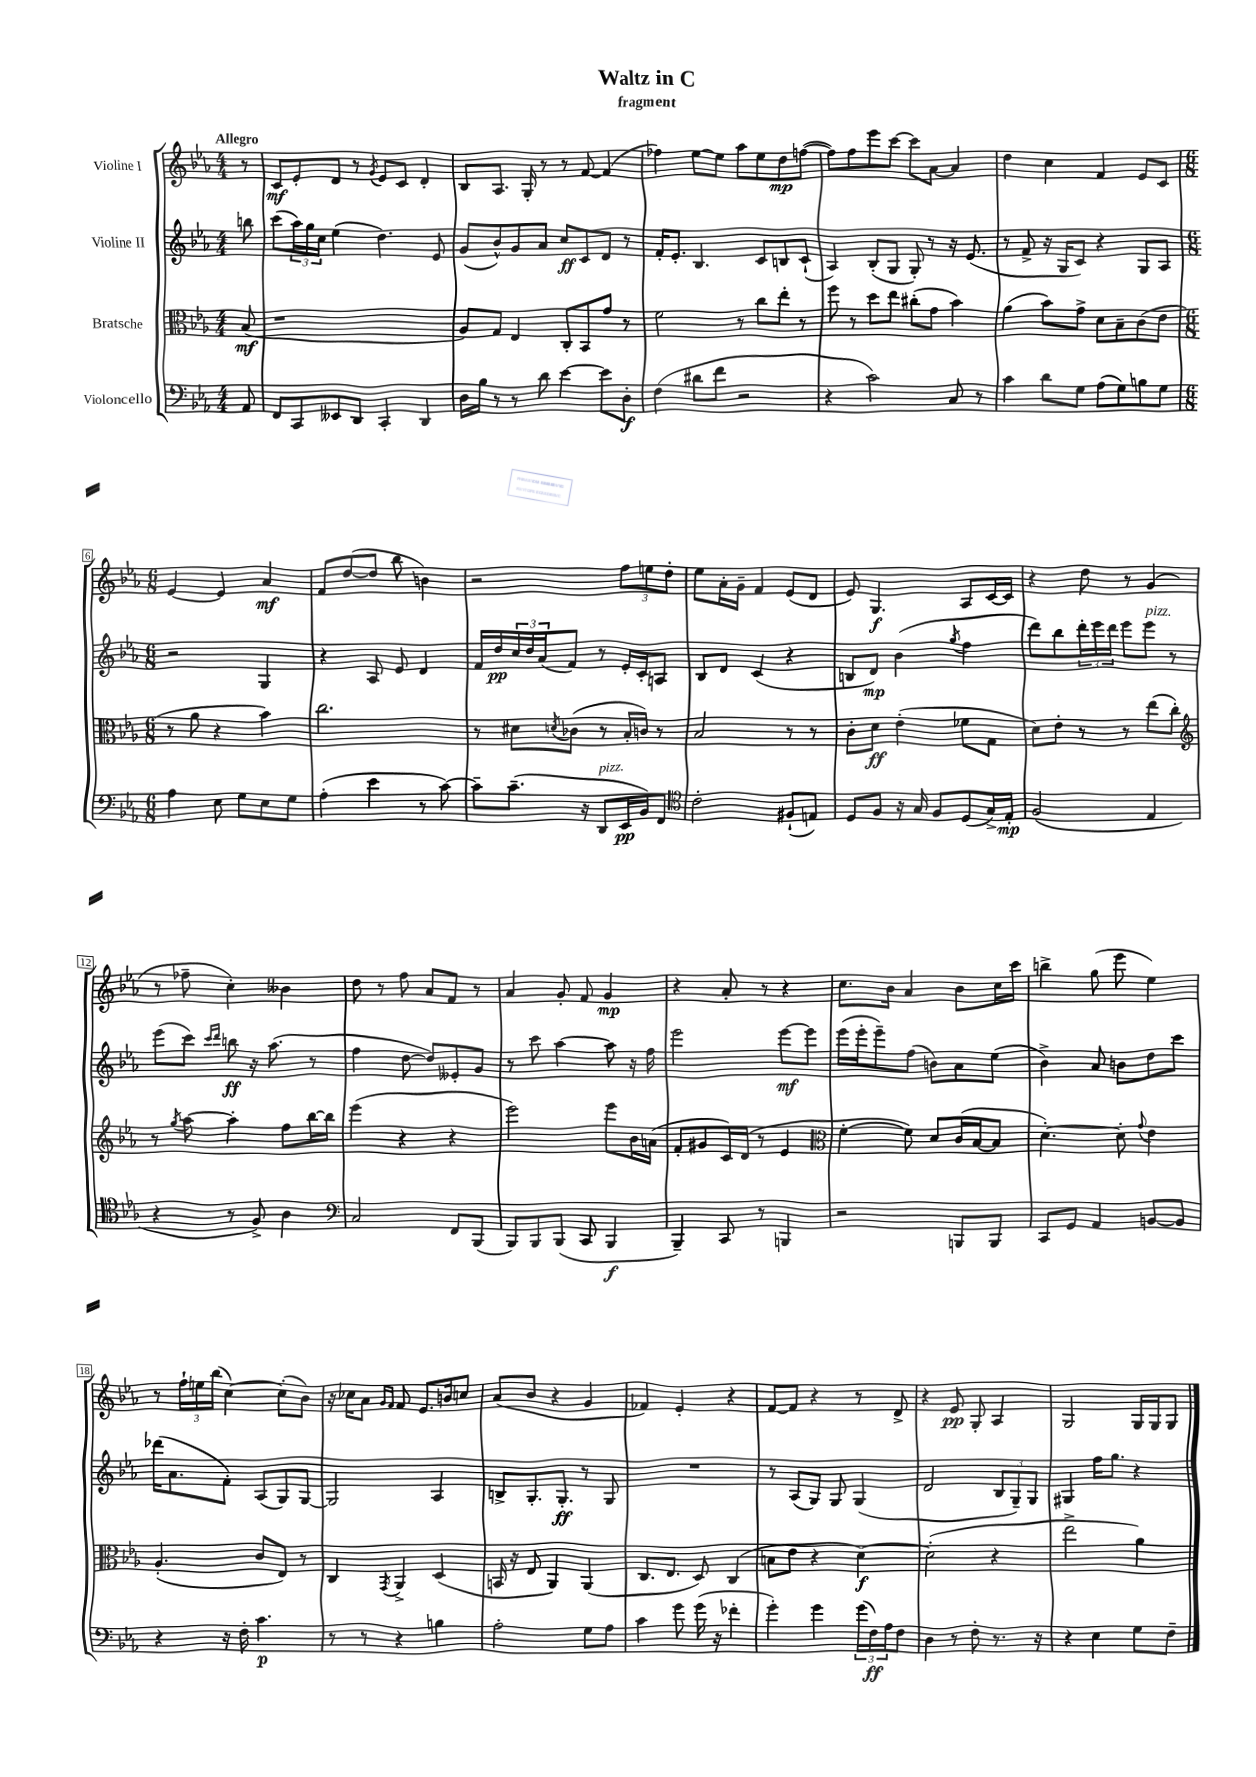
\header { title = "Waltz in C" subtitle = "fragment" }
<<
\new StaffGroup <<
\new Staff = "s0" \with { instrumentName = "Violine I" } {
    \clef treble \key ees \major \numericTimeSignature \time 4/4 \partial 8 \tempo "Allegro"
    r8 |
    c'8\mf ees'8-. d'8 r8 \acciaccatura { g'8 } ees'8 c'8 d'4-. |
    bes8 aes8. g16-. r8 r8 f'8~ f'4( |
    fes''4) ees''8~ ees''8 aes''8 ees''8 d''8\mp f''8~( |
    f''8) f''8 ees'''8 c'''8~ c'''8 aes'8~ aes'4 |
    d''4 c''4 f'4 ees'8 c'8 |
    \numericTimeSignature \time 6/8 ees'4~ ees'4 aes'4\mf |
    f'8 d''8~( d''8 bes''8 b'4) |
    r2 \tuplet 3/2 { f''8 e''8 d''8-. } |
    ees''8 aes'16-. g'16-- f'4 ees'8( d'8 |
    ees'8) g4.\f aes8 c'16~ c'16 |
    r4 d''8 r8 g'4( |
    r8 fes''8-- c''4-.) beses'4 |
    d''8 r8 f''8 aes'8 f'8 r8 |
    aes'4 g'8-. f'8 g'4\mp |
    r4 aes'8-. r8 r4 |
    c''8. bes'16 aes'4 bes'8 c''16 c'''16 |
    b''4-> g''8( ees'''8 ees''4) |
    r8 \tuplet 3/2 { f''16-! e''16 bes''16( } c''4~) c''8-.( bes'8) |
    r16 ces''16 aes'8 \grace { g'16 f'16 } f'8 ees'8. b'16 c''8 |
    aes'8( bes'8 r4 g'4 |
    fes'4) ees'4-. r4 |
    f'8~ f'8 r4 r8 d'8-> |
    r4 ees'8\pp g8-. aes4 |
    g2 g16 g16 g8 \bar "|." |
}
\new Staff = "s1" \with { instrumentName = "Violine II" } {
    \clef treble \key ees \major \numericTimeSignature \time 4/4 \partial 8
    b''8 |
    c'''8( \tuplet 3/2 { aes''16) g''16 c''16 } ees''4( d''4.) ees'8 |
    g'8( bes'8-^) g'8 aes'8 c''8\ff c'8 d'8 r8 |
    f'16-. ees'8.-. bes4. c'8 b8 c'8-!( |
    aes4) bes8-.( g8 g8-.) r8 r16 ees'8.( |
    r8 f'8-> r16 g16 c'8) r4 g8 aes8 |
    \numericTimeSignature \time 6/8 r2 g4 |
    r4 aes8 ees'8 d'4 |
    f'16 d''16\pp \tuplet 3/2 { c''16 d''16 aes'16( } f'8) r8 ees'16-. c'16-. a8 |
    bes8 d'8 c'4( r4 |
    b8 d'8\mp) bes'4( \acciaccatura { g''8 } f''4 |
    d'''8) bes''8 \tuplet 3/2 { d'''16-. ees'''16 d'''16 } ees'''8 ees'''8^\markup { \italic "pizz." } r8 |
    ees'''8( c'''8) \grace { c'''16 d'''16 } b''8\ff r16 aes''8.( r8 |
    f''4 d''8~ d''8) eeses'8-. g'8 |
    r8 c'''8 aes''4~ aes''8 r16 f''16 |
    ees'''2 ees'''8~\mf ees'''8 |
    ees'''16( ees'''16-. ees'''8--) f''8( b'8) aes'8 ees''8( |
    bes'4->) aes'8 b'8 d''8 c'''8 |
    des'''16( aes'8. f'8-.) aes8( g8) g8~ |
    g2 aes4 |
    b8-> g8.-. g8.-.\ff r8 g8 |
    R2. |
    r8 aes8( g8) g8 g4( |
    d'2 \tuplet 3/2 { bes8 g8--) g8 } |
    gis4 f''16 g''8. r4 \bar "|." |
}
\new Staff = "s2" \with { instrumentName = "Bratsche" } {
    \clef alto \key ees \major \numericTimeSignature \time 4/4 \partial 8
    bes8\mf( |
    r1 |
    aes8) g8 ees4 c8-. bes,8 g'8 r8 |
    f'2 r8 c''8 ees''8-. r8 |
    f''8 r8 d''8 ees''8 cis''8-.( g'8 bes'4) |
    aes'4( bes'8) g'8-> d'8 bes8-- c'8( ees'8 |
    \numericTimeSignature \time 6/8 r8 aes'8 r4 bes'4) |
    c''2. |
    r8 dis'8 \acciaccatura { d'8 } ces'8( r8 bes16-. c'16) r8 |
    bes2 r8 r8 |
    c'8-. d'8\ff ees'4-.( fes'8 g8 |
    d'8) ees'8-. r8 r8 ees''8( c''8-.) |
    \clef treble r8 \acciaccatura { g''8 } aes''8~ aes''4-. f''8 bes''16~ bes''16 |
    ees'''4( r4 r4 |
    ees'''2) ees'''8 bes'16 a'16( |
    f'8-. gis'8 c'16) d'16( r8 ees'4 |
    \clef alto f'4~-. f'8) d'8 c'16( bes16~ bes8 |
    d'4.~-.) d'8-. \appoggiatura { g'8 } ees'4 |
    aes4.-.( c'8 ees8) r8 |
    c4 \acciaccatura { g,8 } aes,4-> d4( |
    b,16 r16 ees8 aes,4) aes,4( |
    c8. ees8. d8) c4( |
    b8 ees'8 r4 d'4~\f) |
    d'2-.( r4 |
    ees''2-> aes'4) \bar "|." |
}
\new Staff = "s3" \with { instrumentName = "Violoncello" } {
    \clef bass \key ees \major \numericTimeSignature \time 4/4 \partial 8
    aes,8 |
    f,8 c,8 eeses,8 d,8 c,4-. d,4 |
    d16 bes16 r8 r8 d'8 ees'4~ ees'8 d8-.\f |
    f4( dis'8 f'8 r2 |
    r4 c'2) c8 r8 |
    c'4 d'8 g8 aes8( g8) b8 g8 |
    \numericTimeSignature \time 6/8 aes4 ees8 g8 ees8 g8 |
    aes4-.( ees'4 r8 c'8~) |
    c'8-- c'8.--( r16 d,8^\markup { \italic "pizz." } ees,16\pp bes,16) f,8 |
    \clef tenor c'2-. fis8-!( e8) |
    d8 f8 r16 g16 f8 d8( g16->) ees16-.\mp |
    f2( ees4 |
    r4 r8 f8->) aes4 |
    \clef bass c2 f,8 bes,,8( |
    bes,,8) bes,,8 bes,,8( c,8 bes,,4\f |
    bes,,4--) c,8 r8 b,,4 |
    r2 b,,8 b,,8 |
    c,8 g,8 aes,4 b,8~ b,8 |
    r4 r16 f16-. c'4.\p |
    r8 r8 r4 b4 |
    aes2-. g8 aes8 |
    c'4 g'8 g'16( r16 fes'4-. |
    g'4-.) g'4 \tuplet 3/2 { g'16( f16\ff) aes16 } f8 |
    d4 r8 f8-. r8. r16 |
    r4 ees4 g8 f8-- \bar "|." |
}
>>
>>
\layout { \context { \Score \override BarNumber.stencil = #(make-stencil-boxer 0.1 0.3 ly:text-interface::print) } }
